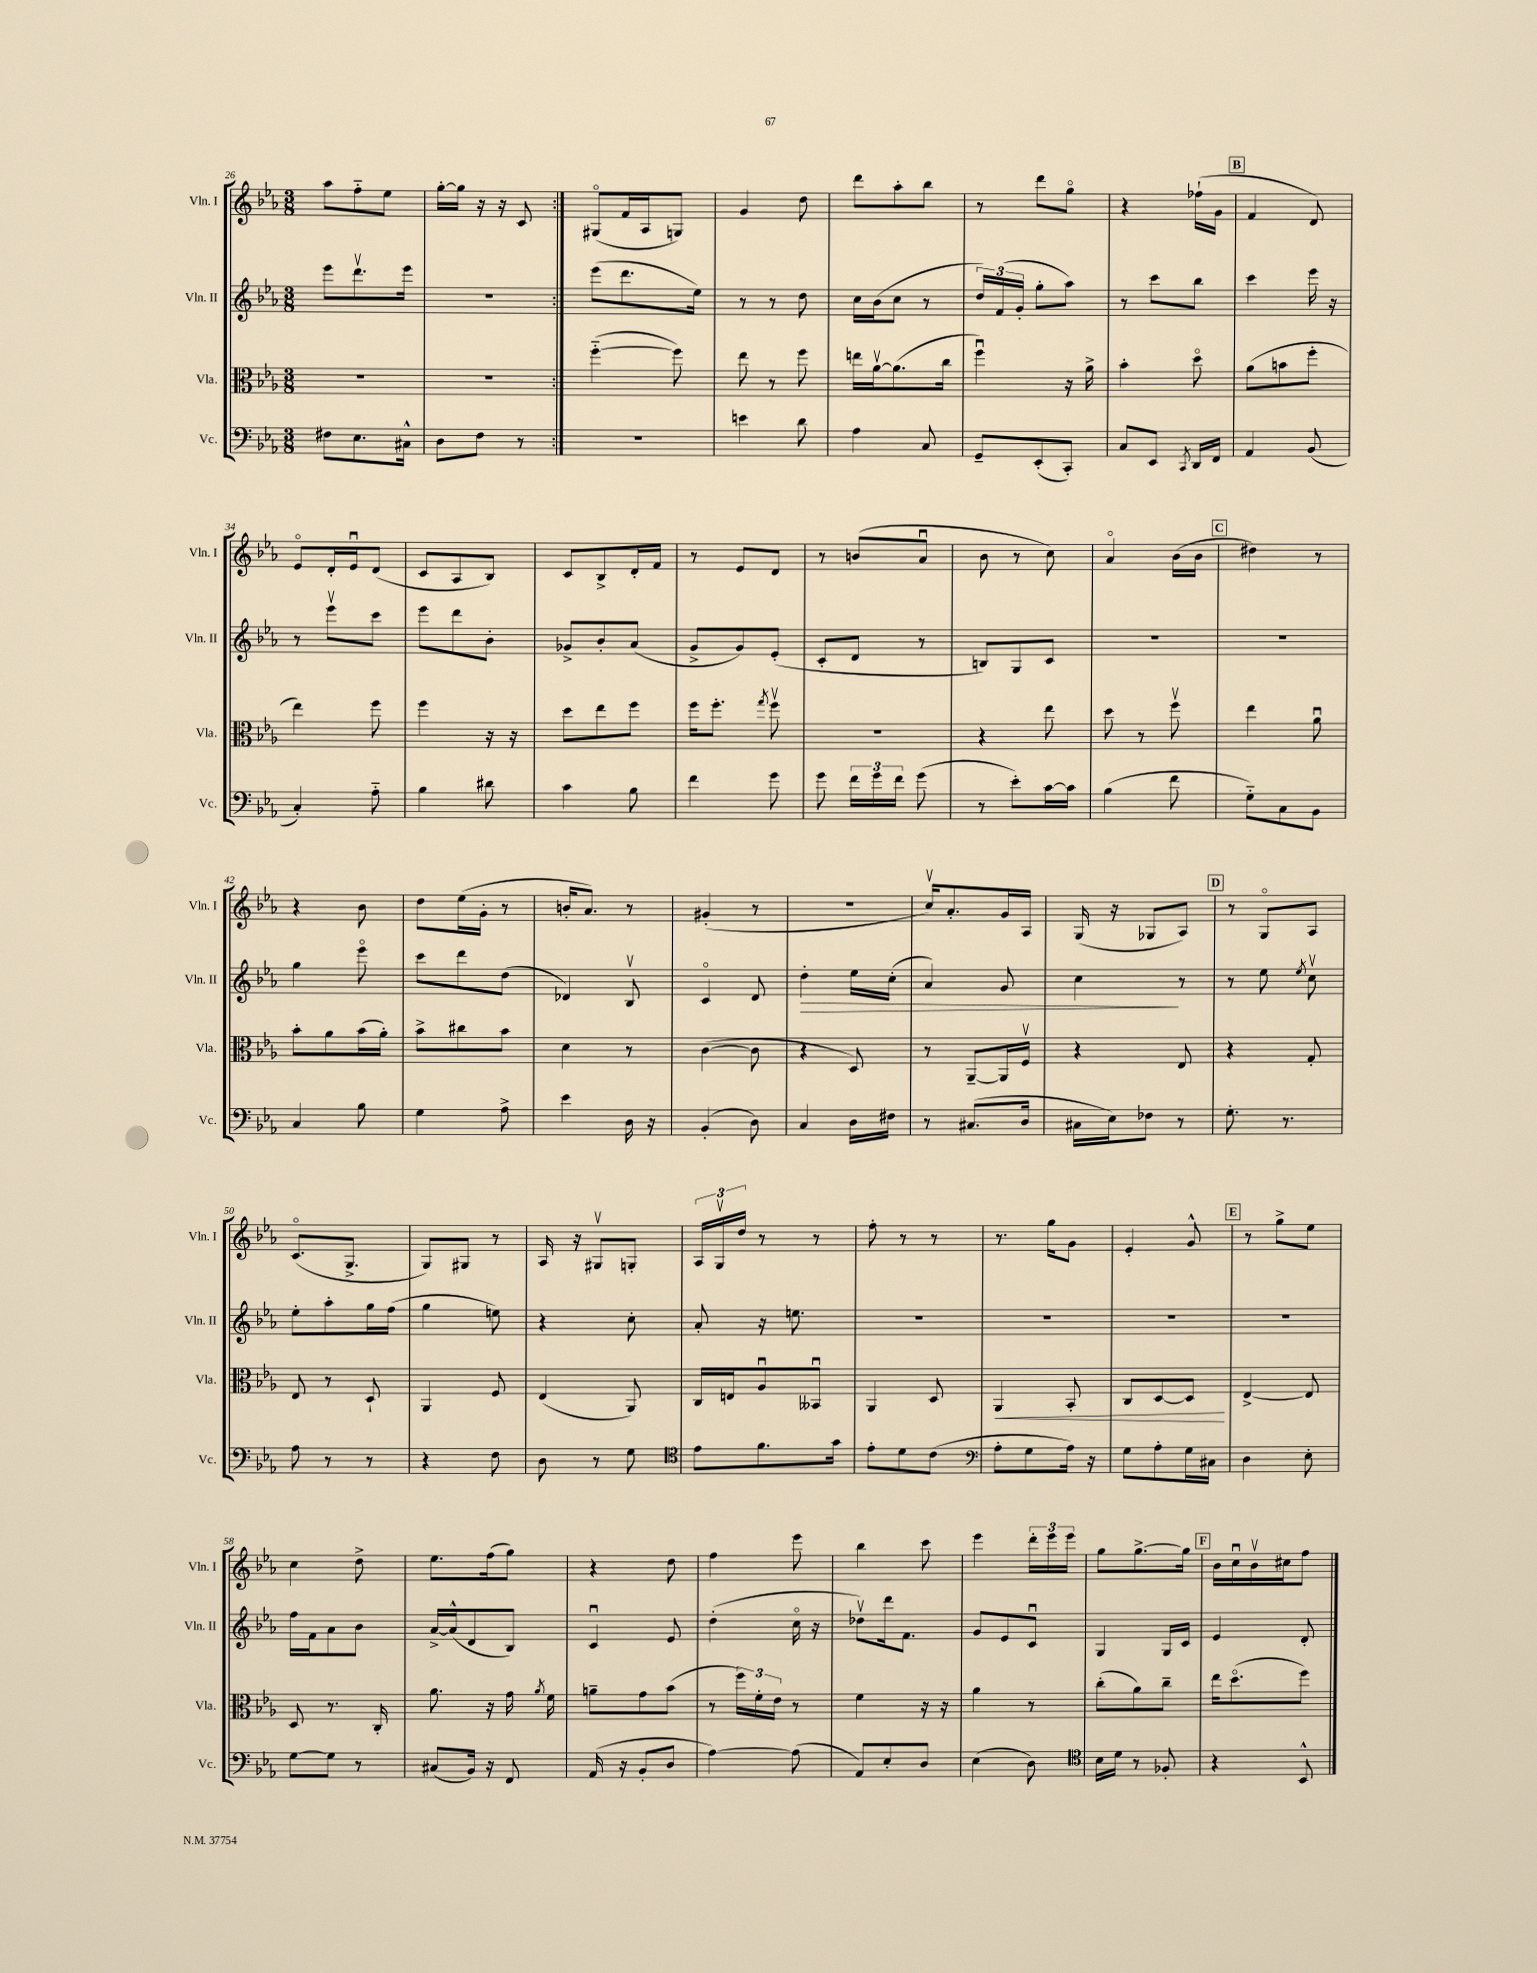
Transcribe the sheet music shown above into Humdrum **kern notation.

**kern	**kern	**dynam	**kern	**dynam	**kern
*part4	*part3	*part3	*part2	*part2	*part1
*staff4	*staff3	*staff3	*staff2	*staff2	*staff1
*I"Vc.	*I"Vla.	*	*I"Vln. II	*	*I"Vln. I
*I'Vc.	*I'Vla.	*	*I'Vln. II	*	*I'Vln. I
*clefF4	*clefC3	*	*clefG2	*	*clefG2
*k[b-e-a-]	*k[b-e-a-]	*	*k[b-e-a-]	*	*k[b-e-a-]
*M3/8	*M3/8	*	*M3/8	*	*M3/8
=26	=26	=26	=26	=26	=26
8F#X\L	4.r	.	8eee-\L	.	8aa-\L
8.E-\	.	.	8.dddv\	.	8ff\
.	.	.	.	.	8ee-\J
16C#X^^\Jk	.	.	16eee-\Jk	.	.
=27	=27	=27	=27	=27	=27
8D\L	4.r	.	4.r	.	[16gg'\LL
.	.	.	.	.	16gg\JJ]
8F\J	.	.	.	.	16r
.	.	.	.	.	16r
8r	.	.	.	.	8c/
=28:|!	=28:|!	=28:|!	=28:|!	=28:|!	=28:|!
4.r	([4ff\	.	(8eee-\L	.	(8G#X/L
.	.	.	8.ddd\	.	16f/L
.	.	.	.	.	16A-/J
.	8ff\])	.	.	.	8Gn/J)
.	.	.	16ee-\Jk)	.	.
=29	=29	=29	=29	=29	=29
4en\	8ee-\	.	8r	.	4g/
.	8r	.	8r	.	.
8d\	8ff\	.	8dd\	.	8dd\
=30	=30	=30	=30	=30	=30
4A-\	16een\LL	.	16cc\LL	.	8ddd\L
.	[16a-v\J	.	(16b-\J	.	.
.	(8.a-\]	.	8cc\J	.	8aa-'\
8C/	.	.	8r	.	8bb-\J
.	16cc\Jk	.	.	.	.
=31	=31	=31	=31	=31	=31
8GG~/L	4ffu\)	.	24dd/LL)	.	8r
.	.	.	(24f/	.	.
.	.	.	24g'/JJ	.	.
(8EE-'/	.	.	8gg'\L	.	8ddd\L
8CC'/J)	16r	.	8aa-\J)	.	8gg\J
.	16a-^\	.	.	.	.
=32	=32	=32	=32	=32	=32
8C/L	4b-'\	.	8r	.	4r
8EE-/J	.	.	8ccc\L	.	.
8qCC/	.	.	.	.	.
16DD/LL	8dd\	.	8bb-\J	.	(16ff-X`\LL
16FF/JJ	.	.	.	.	16g\JJ
!!LO:REH:place=s1:t=B
=33	=33	=33	=33	=33	=33
4AA-/	(8a-\L	.	4ccc\	.	4f/
.	8bn\	.	.	.	.
(8BB-/	8ff'\J	.	16eee-\	.	8d/)
.	.	.	16r	.	.
!!LO:LB:g=z
=34	=34	=34	=34	=34	=34
4C'/)	4ee-\)	.	8r	.	8e-/L
.	.	.	8eee-v\L	.	16d'/L
.	.	.	.	.	16e-u/J
8A-\	8ff\	.	8ccc\J	.	(8d/J
=35	=35	=35	=35	=35	=35
4B-\	4ff\	.	8eee-\L	.	8c/L
.	.	.	8ddd\	.	8A-/
8d#X\	16r	.	8b-'\J	.	8B-/J)
.	16r	.	.	.	.
=36	=36	=36	=36	=36	=36
4c\	8dd\L	.	8g-X^/L	.	8c/L
.	8ee-\	.	8b-'/	.	8B-^/
8B-\	8ff\J	.	(8a-/J	.	16d'/L
.	.	.	.	.	16f/JJ
=37	=37	=37	=37	=37	=37
4f\	16ff\KL	.	8g^/L	.	8r
.	8.ff'\J	.	.	.	.
.	.	.	8g/)	.	8e-/L
.	8qgg/	.	.	.	.
8g\	8ffv\	.	(8e-'/J	.	8d/J
=38	=38	=38	=38	=38	=38
8g\	4.r	.	8c'/L	.	8r
24f\LL	.	.	8d/J	.	(8bn/L
24g\	.	.	.	.	.
24f\JJ	.	.	.	.	.
(8g\	.	.	8r	.	8a-u/J
=39	=39	=39	=39	=39	=39
8r	4r	.	8Bn/L)	.	8b-\
8e-'\L)	.	.	8G/	.	8r
[16c\L	8ee-\	.	8c/J	.	8cc\)
16c\JJ]	.	.	.	.	.
=40	=40	=40	=40	=40	=40
(4B-\	8dd\	.	4.r	.	4a-/
.	8r	.	.	.	.
8f\	8ffv\	.	.	.	(16b-\LL
.	.	.	.	.	16b-\JJ
!!LO:REH:place=s1:t=C
=41	=41	=41	=41	=41	=41
8G\L)	4ee-\	.	4.r	.	4dd#X\)
8C\	.	.	.	.	.
8BB-\J	8a-u\	.	.	.	8r
!!LO:LB:g=z
=42	=42	=42	=42	=42	=42
4C/	8b-'\L	.	4gg\	.	4r
.	8a-\	.	.	.	.
8B-\	(16b-\L	.	8eee-\	.	8b-\
.	16a-'\JJ)	.	.	.	.
=43	=43	=43	=43	=43	=43
4G\	8b-^\L	.	8ccc\L	.	8dd\L
.	8cc#X\	.	8ddd\	.	(16ee-\L
.	.	.	.	.	16g'\JJ
8A-^\	8b-\J	.	(8dd\J	.	8r
=44	=44	=44	=44	=44	=44
4e-\	4d\	.	4d-X/)	.	16bn'/KL
.	.	.	.	.	8.a-/J)
16D\	8r	.	8B-v/	.	8r
16r	.	.	.	.	.
=45	=45	=45	=45	=45	=45
(4BB-'/	([4c\	.	4c/	.	(4g#X'/
8D\)	8c\]	.	8d/	.	8r
=46	=46	=46	=46	=46	=46
!	!	!	!	!LO:HP:b	!
4C/	4r	.	4dd'\	>	4.r
16D\LL	8D/)	.	16ee-\LL	.	.
16F#X\JJ	.	.	(16cc'\JJ	.	.
=47	=47	=47	=47	=47	=47
8r	8r	.	4a-/)	.	16ccv/KL)
.	.	.	.	.	8.a-'/
(8.C#X/L	[8AA-~/L	.	.	.	.
.	16AA-/L]	.	8g/	.	16g/L
16D/Jk	16Fv/JJ	.	.	.	16A-/JJ
=48	=48	=48	=48	=48	=48
16C#X\LL	4r	.	4cc\	.	(16G/
16E-\J)	.	.	.	.	16r
8F-X\J	.	.	.	.	8G-X/L
8r	8E-/	.	8r	]	8A-/J)
!!LO:REH:place=s1:t=D
=49	=49	=49	=49	=49	=49
8.G'\	4r	.	8r	.	8r
.	.	.	8ee-\	.	8G/L
8.r	.	.	.	.	.
.	.	.	8qee-/	.	.
.	8G'/	.	8ccv\	.	8A-/J
!!LO:LB:g=z
=50	=50	=50	=50	=50	=50
8A-\	8E-/	.	8ee-'\L	.	(8.c/L
8r	8r	.	8aa-'\	.	.
.	.	.	.	.	8.G^/J
8r	8D`/	.	16gg\L	.	.
.	.	.	(16ff\JJ	.	.
=51	=51	=51	=51	=51	=51
4r	4AA-/	.	4gg\	.	8G/L)
.	.	.	.	.	8G#X/J
8F\	8F/	.	8een\)	.	8r
=52	=52	=52	=52	=52	=52
8D\	(4E-/	.	4r	.	16A-/
.	.	.	.	.	16r
8r	.	.	.	.	8G#Xv/L
8G\	8AA-/)	.	8cc'\	.	8Gn'/J
=53	=53	=53	=53	=53	=53
*clefC4	*	*	*	*	*
8e-\L	16C/LL	.	8a-'/	.	24A-/LL
.	.	.	.	.	24Gv/
.	16En/J	.	.	.	.
.	.	.	.	.	24dd/JJ
8.f\	8A-u/	.	16r	.	8r
.	.	.	8.een\	.	.
.	8BB--Xu/J	.	.	.	8r
16g\Jk	.	.	.	.	.
=54	=54	=54	=54	=54	=54
8e-'\L	4AA-/	.	4.r	.	8ff'\
8d\	.	.	.	.	8r
(8c\J	8D/	.	.	.	8r
=55	=55	=55	=55	=55	=55
*clefF4	*	*	*	*	*
!	!	!LO:HP:b	!	!	!
8A-'\L	4AA-/	<	4.r	.	8.r
8G\	.	.	.	.	.
.	.	.	.	.	16gg\KL
16A-\Jk)	8BB-'/	.	.	.	8g\J
16r	.	.	.	.	.
=56	=56	=56	=56	=56	=56
8G\L	8C/L	.	4.r	.	4e-'/
8A-'\	[8D/	.	.	.	.
16G\L	8D/J]	.	.	.	8g^^/
16C#X\JJ	.	.	.	.	.
.	.	[	.	.	.
!!LO:REH:place=s1:t=E
=57	=57	=57	=57	=57	=57
4D\	[4E-^/	.	4.r	.	8r
.	.	.	.	.	8gg^\L
8E-'\	8E-/]	.	.	.	8ee-\J
!!LO:LB:g=z
=58	=58	=58	=58	=58	=58
[8G\L	8D/	.	16ff\LL	.	4cc\
.	.	.	16f\J	.	.
8G\J]	8.r	.	8a-\	.	.
8r	.	.	8b-\J	.	8dd^\
.	16C'/	.	.	.	.
=59	=59	=59	=59	=59	=59
(8C#X/L	8.a-\	.	[16a-^/LL	.	8.ee-\L
.	.	.	(16a-^^/J]	.	.
16BB-/Jk)	.	.	8d/	.	.
16r	16r	.	.	.	(16ff\k
8FF/	16g\	.	8B-/J)	.	8gg\J)
.	8qa-/	.	.	.	.
.	16f\	.	.	.	.
=60	=60	=60	=60	=60	=60
(16AA-/	8an~\L	.	4cu/	.	4r
16r	.	.	.	.	.
8BB-'/L	8g\	.	.	.	.
8D/J	(8b-\J	.	8e-/	.	8dd\
=61	=61	=61	=61	=61	=61
[4A-\)	8r	.	(4dd'\	.	4ff\
.	24ff\LL)	.	.	.	.
.	24f'\	.	.	.	.
.	24e-\JJ	.	.	.	.
(8A-\]	8r	.	16cc\	.	8eee-\
.	.	.	16r	.	.
=62	=62	=62	=62	=62	=62
8AA-/L)	4f\	.	8dd-Xv\L)	.	4bb-\
8E-'/	.	.	16ddd\k	.	.
.	.	.	8.f\J	.	.
8D/J	16r	.	.	.	8ccc\
.	16r	.	.	.	.
=63	=63	=63	=63	=63	=63
(4E-\	4a-\	.	8g/L	.	4eee-\
.	.	.	8e-/	.	.
8D\)	8r	.	8cu/J	.	24ddd'\LL
.	.	.	.	.	24eee-\
.	.	.	.	.	24eee-\JJ
=64	=64	=64	=64	=64	=64
*clefC4	*	*	*	*	*
16B-\LL	(8cc'\L	.	4G/	.	8gg\L
16d\JJ	.	.	.	.	.
8r	8a-\)	.	.	.	[8.gg^\
8F-X'/	8cc~\J	.	16G/LL	.	.
.	.	.	16c/JJ	.	16gg\Jk]
!!LO:REH:place=s1:t=F
=65	=65	=65	=65	=65	=65
4r	16ee-\KL	.	4e-/	.	16b-\LL
.	(8.dd\	.	.	.	16ccu\
.	.	.	.	.	16b-v\
.	.	.	.	.	16cc#X\J
8BB-^^/	8ff\J)	.	8d'/	.	8ff\J
==	==	==	==	==	==
*-	*-	*-	*-	*-	*-
